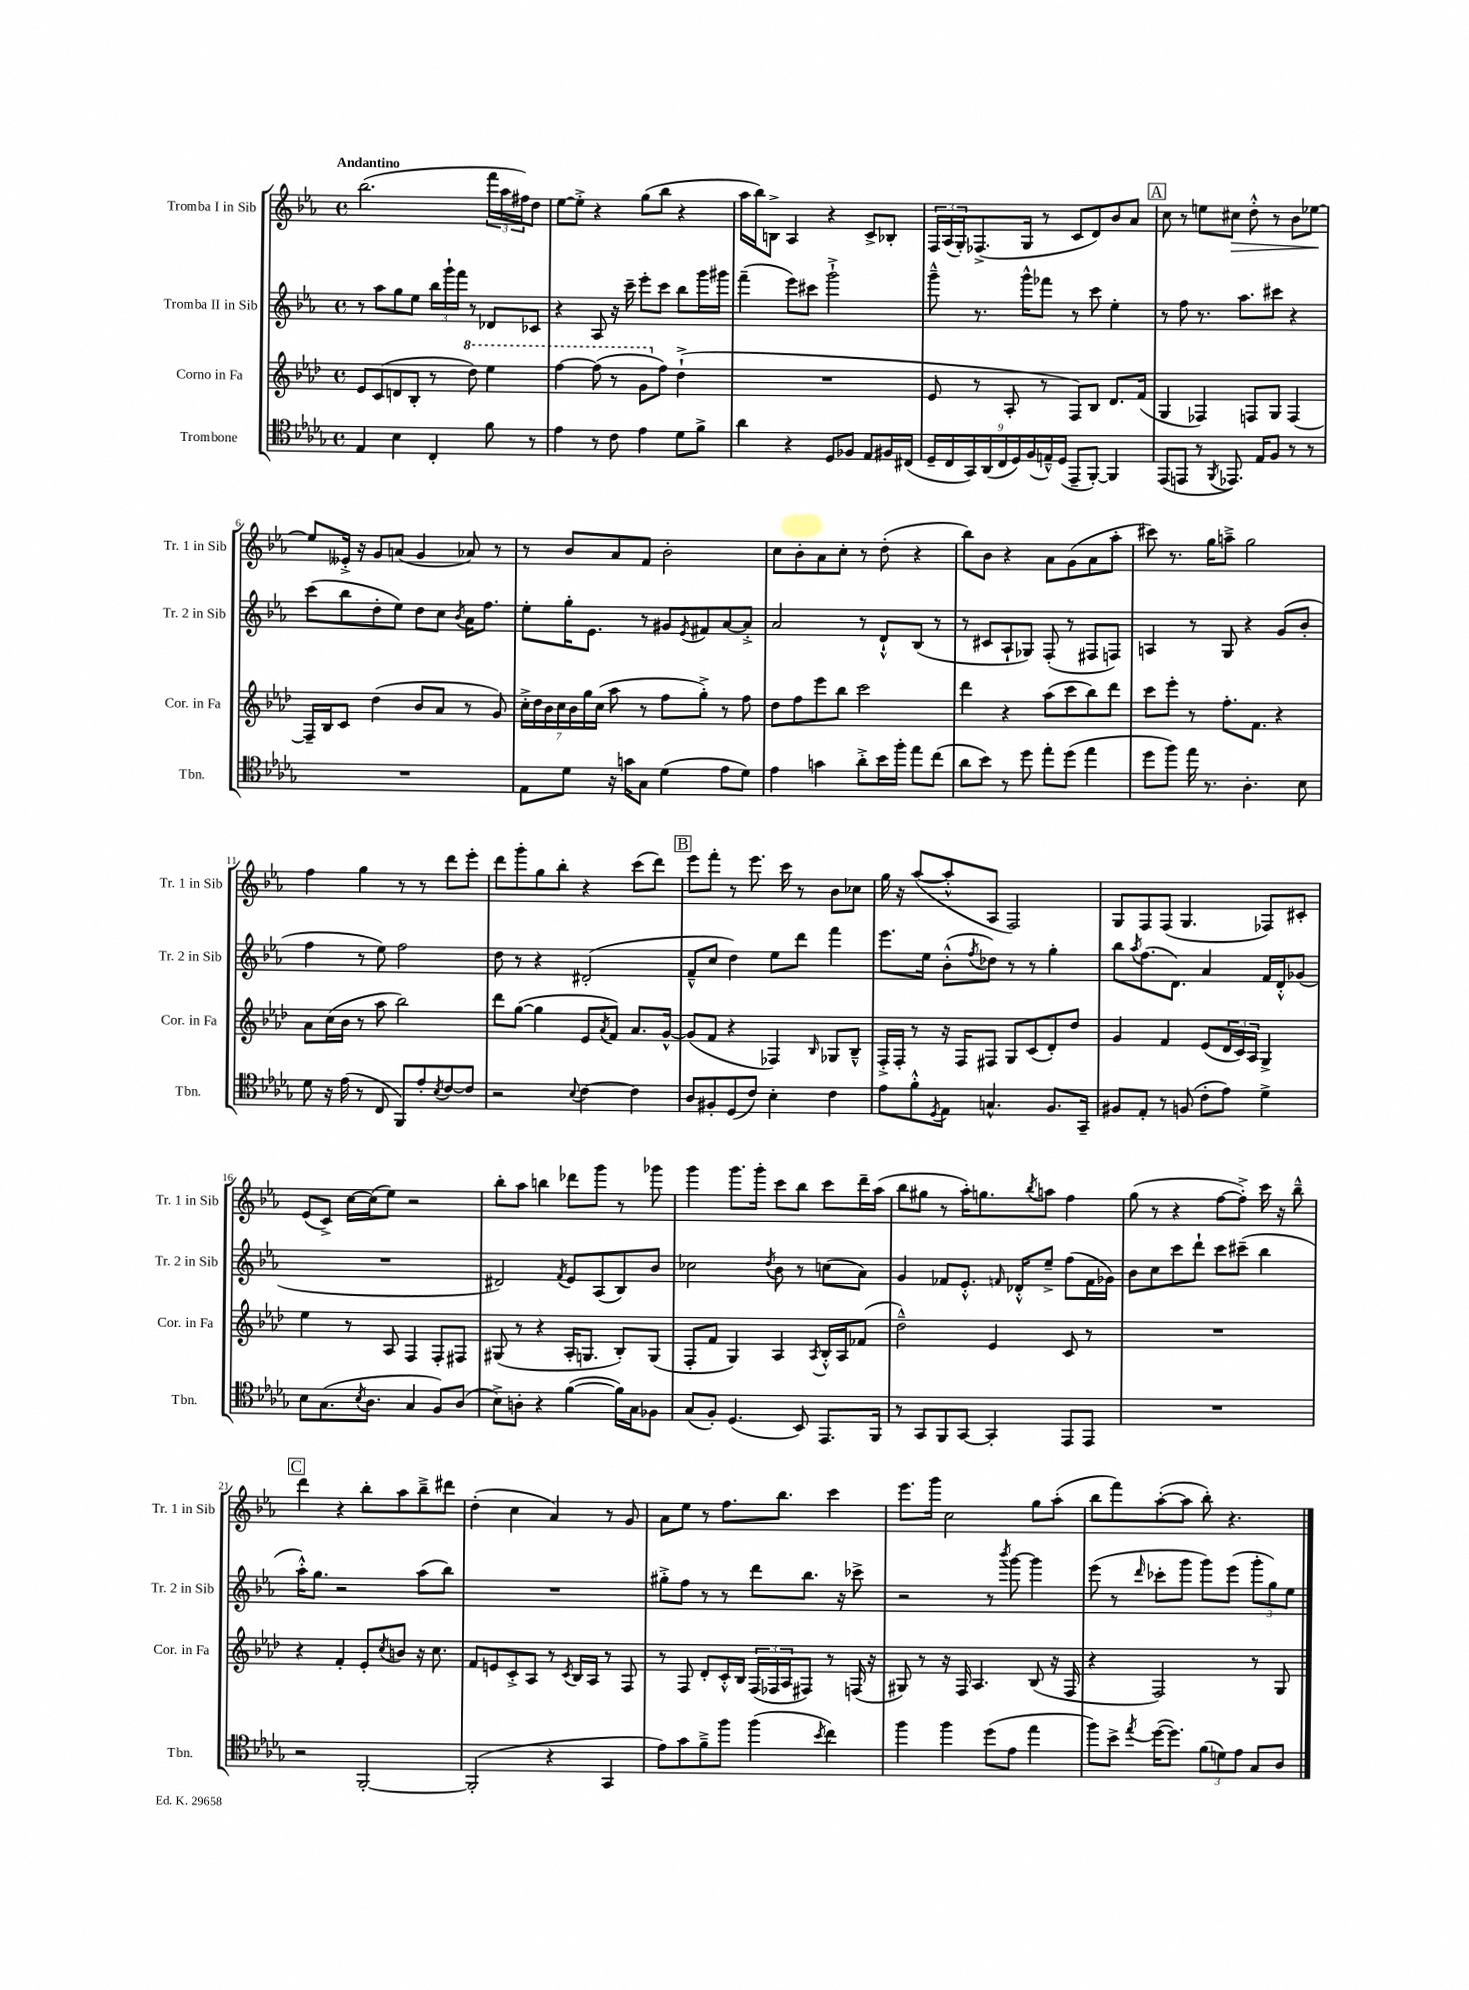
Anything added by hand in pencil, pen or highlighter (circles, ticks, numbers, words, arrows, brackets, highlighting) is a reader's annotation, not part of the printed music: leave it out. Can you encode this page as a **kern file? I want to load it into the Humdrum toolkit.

**kern	**kern	**kern	**kern
*staff4	*staff3	*staff2	*staff1
*clefC4	*clefG2	*clefG2	*clefG2
*k[b-e-a-d-g-]	*k[b-e-a-d-]	*k[b-e-a-]	*k[b-e-a-]
*M4/4	*M4/4	*M4/4	*M4/4
*met(c)	*met(c)	*met(c)	*met(c)
4E-	8e-	8r	(2.bb-
.	(8c	8aa-	.
4B-	8d	8gg	.
.	8B-'	8ee-	.
4C'	8r	24bb-	.
.	.	24ggg`	.
.	.	24fff	.
.	8ddd-)	8r	.
8f	4eee-	8d-	24fff
.	.	.	24aa-
.	.	.	24ff#)
8r	.	8c-	8dd
=	=	=	=
4e-	[4fff	4r	[8ee-
.	.	.	8ee-'^]
8r	(8fff]	8A-	4r
8c	8r	16r	.
.	.	16ccc~	.
4e-	8gg	8eee-'	(8gg
.	8ff)	8ccc	8bb-
8d-	(4dd-`^	8bb-	4r
8f^	.	16ggg	.
.	.	16ggg#	.
=	=	=	=
4a-	1r	(4fff~	16aa-
.	.	.	16bb-)
.	.	.	8B^
4r	.	8eee-)	4A-
.	.	8ccc#	.
8D-	.	2ggg`^	4r
8F-	.	.	.
8E-	.	.	8c^
16F#	.	.	8B-'
(16C#	.	.	.
=	=	=	=
18D-~	8e-	8ggg~^^	24F
.	.	.	(24A-
18C	.	.	.
.	.	.	24G')
18GG-)	.	.	.
.	8r	8.r	(8.F-^
(18AA-	.	.	.
18C	.	.	.
.	8A-'	.	.
18D-)	.	.	.
.	.	16ggg^^	16G
(18F	.	.	.
.	8r	8fff-	8r
18E~^^)	.	.	.
(18D-	.	.	.
8EE-~	8F)	8r	8c
[8FF')	8B-	8ccc	8d)
4FF]	8.d-	4ee-'	8b-
.	.	.	8a-
.	(16f	.	.
=	=	=	=
(8EE-	4G	8r	8cc
8EE	.	8ff	8r
8r	4F-)	8.r	8ee
8qFF	.	.	.
8.EE-)	.	.	8cc#
.	.	8.aa-	.
.	8F	.	8dd'^^
16E-	.	.	.
8F	8G	8ccc#	8r
8r	[4F	4r	8b-
8r	.	.	[8ee-
=	=	=	=
1r	16F~]	(8ccc	8ee-]
.	16B-	.	.
.	8c	8bb-	16e--'^
.	.	.	16r
.	(4dd-	8dd'	8g
.	.	8ee-)	(8a
.	8b-	8dd	4g
.	8a-	8cc	.
.	.	8qb-	.
.	8r	16a-	8a-)
.	.	8.ff	.
.	8g)	.	8r
=	=	=	=
8E-	28cc'^	8ee-'	8r
.	28dd-	.	.
.	28b-	.	.
.	28cc	.	.
8d-	.	16gg'	8b-
.	28b-	.	.
.	28gg	.	.
.	.	8.e-	.
.	(28cc	.	.
16r	8aa-	.	8a-
16g	.	.	.
8G-	8r	8r	8f
(4d-	8ff	8g#	2b-'
.	.	8qe-	.
.	8gg'^)	8f#	.
8e-	8r	[8a-	.
8d-)	8ff	8a-'^]	.
=	=	=	=
4e-	8dd-	2a-	8cc
.	8ff	.	8b-'
4g	8eee-	.	8a-
.	8bb-	.	8cc'
8a-'^	2ccc	8r	8r
16b-	.	8d`^^	(8dd'
16ff'	.	.	.
8ee-	.	(8B-	4r
(8cc	.	8r	.
=	=	=	=
8a-	4ddd-	8r	8bb-)
8b-)	.	8c#	8b-
8r	4r	8A-`	4r
8dd-	.	8G-)	.
8ee-'	(8aa-	(8F'	8a-
(8dd-	8ccc	8r	(8g
4ee-	8bb-)	8F#	8a-
.	8ddd-	8F)	8aa-'
=	=	=	=
8dd-	8ccc	4A	8ccc#)
8ff)	8eee-'	.	8.r
16ee-	8r	8r	.
8.r	.	.	16gg
.	8.ff'	8G	8aa~^
4.A-'	.	4r	2gg
.	8.f	.	.
.	4r	(8g	.
8B-	.	8b-'	.
=	=	=	=
8d-	8a-	4ff	4ff
16r	(16cc	.	.
(16e-	16b-	.	.
8r	8r	8r	4gg
8C	8aa-	8ee-)	.
8FF)	2bb-)	2ff	8r
8e-'	.	.	8r
8qB-	.	.	.
[8c	.	.	8ddd
8c]	.	.	8eee-'
=	=	=	=
2r	8ddd-	8dd	8ddd
.	([8gg	8r	8ggg'
.	4gg]	4r	8gg
.	.	.	8bb-'
8qqB-	.	.	.
[4c	8e-	(2d#'	4r
.	8qa-	.	.
.	8f)	.	.
4c]	8.a-	.	(8ccc
.	.	.	8ddd)
.	[16g^^	.	.
=	=	=	=
8A-	(8g]	8f~^^	8eee-
8F#'	8f	8cc	8fff'
(8D-	4r	4dd)	8r
8c)	.	.	8.eee-
4B-'	4F-)	8ee-	.
.	.	.	16ccc
.	.	8ddd	8r
.	16qqB-	.	.
4c	8G-	4fff	8b-
.	8B-~^^	.	8cc-
=	=	=	=
8e-	16F'^	8.eee-	16gg
.	16F'	.	16r
8f'^^	8r	.	([8aa-
.	.	16ee-	.
8qD-	.	.	.
8E-	16r	(8b-'^^	8aa-'^^]
.	16F	.	.
.	.	8qff	.
4.G^^	8F#	8dd-)	8A-
.	8G	8r	2F)
.	(8c	8r	.
8.F	8d-')	4gg'	.
.	8dd-	.	.
16GG-~	.	.	.
=	=	=	=
8F#	4g	8bb-	8G
.	.	8qaa-	.
8E-'	.	(8.ff	8F
8r	4f	.	(8F
.	.	8.d)	.
(8F	.	.	4.G
8c'	(8e-	4a-	.
8e-)	24d-	.	.
.	24c)	.	.
.	24A-	.	.
4d-^	4G^	16f	8F-)
.	.	16d'^^	.
.	.	(8g-	8c#'
=	=	=	=
8B-	4ee-	1r	(8e-
(8.G-	.	.	8c^)
.	8r	.	[16cc
8qB-	.	.	.
8.A-	.	.	(16cc]
.	8A-	.	8ee-)
4G-	4F	.	2r
8F)	8F'	.	.
(8A-	8F#	.	.
=	=	=	=
8B-^)	(8G#	2d#)	8bb-'
8A'	8r	.	8aa-
4r	4r	.	4bb
.	.	8qf	.
([4f	16A-'	8e-	8ddd-
.	8.G	.	.
.	.	(8A-	8ggg
16f])	8B-')	8B-)	8r
16G-	.	.	.
8F-	(8G	8b-	8ggg-
=	=	=	=
(8G-	8F'	2cc-	4ggg
8F')	8f	.	.
(4.D-	4G)	.	8.ggg
.	.	.	16ggg'
.	.	8qdd	.
.	4A-	8b-	8ccc
8BB-)	.	8r	8bb-
.	8qA-	.	.
8.EE-	16B-'^^	(8cc	8ccc
.	16A-	.	.
.	(8f-	8a-)	16ddd~
16FF	.	.	(16aa-
=	=	=	=
8r	2dd-~^^)	4g	8bb-
8GG-	.	.	8gg#
8FF	.	8f-	8r
[8GG-	.	8.e-'^^	16aa-')
.	.	.	8.gg
4GG-']	4e-	.	.
.	.	16qqf	.
.	.	16d-'^^	.
.	.	.	8qbb-
.	.	8ee-~^	8aa
8EE-	8c	(8ff	4ff
8EE-	8r	16f	.
.	.	16g-)	.
=	=	=	=
1r	1r	8b-	(8gg
.	.	8cc	8r
.	.	8ccc	4r
.	.	8ddd`	.
.	.	8ccc	[8ff
.	.	(8ccc#~	8ff'^])
.	.	4bb-	16ccc
.	.	.	16r
.	.	.	8bb-~^^
=	=	=	=
2r	4r	16aa-'^^)	4ddd
.	.	8.gg	.
.	4f'	2r	4r
[2FF'	8e-'	.	8bb-'
.	8qcc	.	.
.	8b	.	8aa-
.	16r	(8aa-	8bb-~^
.	8.cc	.	.
.	.	8bb-)	8ddd#
=	=	=	=
(2FF']	8f	1r	(4dd'
.	8e	.	.
.	8c'^	.	4cc
.	8A-	.	.
4r	8r	.	4a-)
.	8qc	.	.
.	16B-	.	.
.	16A-	.	.
4GG-	8r	.	8r
.	8F	.	8g
=	=	=	=
8e-)	8r	8gg#'^	8a-
8g-	8F	8ff	8ee-
8f~^	8d-'	8r	8r
8ff	16c'^^	8r	8.ff
.	16B-	.	.
(4ff	(24F	8ddd	.
.	24F-	.	.
.	.	.	8.bb-
.	24A-	.	.
.	8F#)	8.bb-	.
8qb-	.	.	.
4cc)	8r	.	4ccc
.	.	16r	.
.	(16F	8ccc-^	.
.	16r	.	.
=	=	=	=
4ff	8G#)	2r	8.eee-
.	8r	.	.
.	.	.	16ggg
4ff	16r	.	2cc
.	16F	.	.
.	4.A-	.	.
(8dd-	.	8r	.
.	.	8qbbb-	.
8e-	.	[8ggg	.
4ee-	(8B-	4ggg]	8gg
.	16r	.	(8aa-'
.	16F	.	.
=	=	=	=
8ff)	4r	(8eee-	8bb-
8b-^	.	8r	8fff)
8qee-	.	16qqddd	.
([16dd-	2F)	8ccc-'	([8aa-'
8.dd-])	.	.	.
.	.	8ggg	8aa-]
(12f	.	8ggg)	8bb-')
12d)	.	.	.
.	.	(8eee-	4.r
12e-	.	.	.
8G-	8r	12ggg'	.
.	.	12gg)	.
8A-	8G	.	.
.	.	12ee-	.
==	==	==	==
*-	*-	*-	*-
